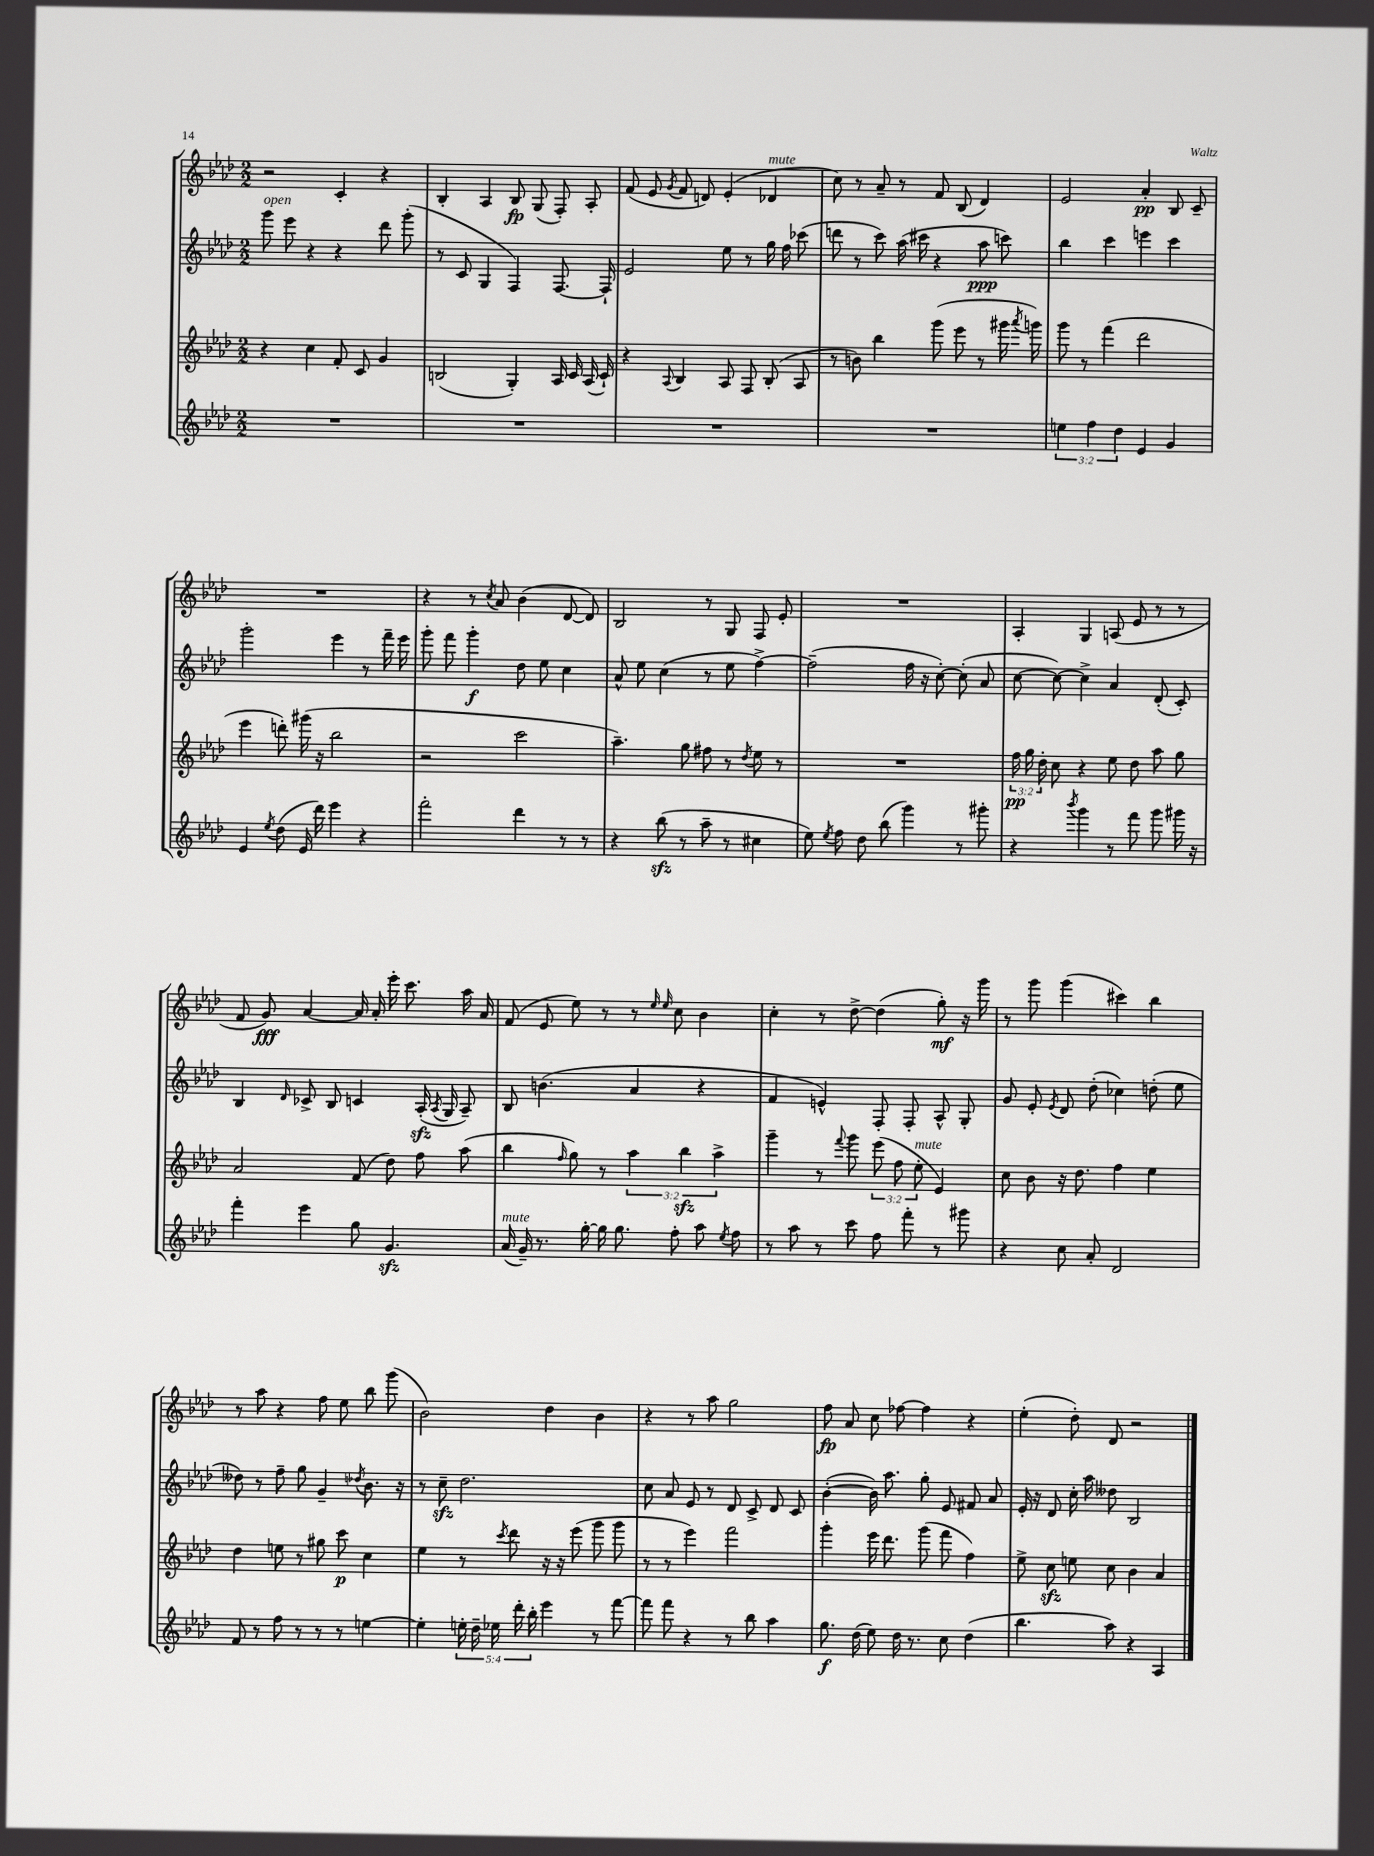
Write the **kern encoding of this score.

**kern	**kern	**kern	**kern
*staff4	*staff3	*staff2	*staff1
*clefG2	*clefG2	*clefG2	*clefG2
*k[b-e-a-d-]	*k[b-e-a-d-]	*k[b-e-a-d-]	*k[b-e-a-d-]
*M2/2	*M2/2	*M2/2	*M2/2
1r	4r	8ggg	2r
.	.	8eee-	.
.	4cc	4r	.
.	8f'	4r	4c'
.	8c	.	.
.	4g	8ddd-	4r
.	.	(8ggg'	.
=	=	=	=
1r	(2B	8r	4B-'
.	.	8c	.
.	.	4G	4A-
.	4G')	4F)	8B-
.	.	.	(8G
.	16A-	[8.F	8F')
.	16c	.	.
.	(16A-	.	8A-'
.	16c`)	16F`]	.
=	=	=	=
1r	4r	2e-	(8f
.	.	.	8e-
.	8qqA-	.	8qg
.	4B-	.	8f
.	.	.	8d)
.	8A-	8ee-	(4e-'
.	8F	8r	.
.	(8B-'	16gg	4d-
.	.	16ff	.
.	8A-	(8ccc-	.
=	=	=	=
1r	8r	8ddd	8cc)
.	8b)	8r	8r
.	4bb-	8ccc)	8a-~
.	.	(16aa-	8r
.	.	16ccc#	.
.	(8ggg	4r	8f
.	8eee-	.	(8B-
.	8r	8aa-	4d-)
.	16ggg#	8ccc)	.
.	8qaaa-	.	.
.	16ggg)	.	.
=	=	=	=
6ee	8ggg	4bb-	2e-
.	8r	.	.
6ff	.	.	.
.	(4fff	4ccc	.
6dd-	.	.	.
4e-	2ddd-	4eee	4a-'
4g	.	4ccc	8B-
.	.	.	8c~
=	=	=	=
4e-	4eee-	2ggg'	1r
8qee-	.	.	.
(8dd-	8ddd')	.	.
16e-	(16ggg#	.	.
16ddd-)	16r	.	.
4eee-	2bb-	4eee-	.
4r	.	8r	.
.	.	16fff~	.
.	.	16eee-	.
=	=	=	=
2fff'	2r	8ggg'	4r
.	.	8fff	.
.	.	4ggg'	8r
.	.	.	8qcc
.	.	.	8a-
4ddd-	2ccc	8dd-	(4b-
.	.	8ee-	.
8r	.	4cc	[8d-
8r	.	.	8d-])
=	=	=	=
4r	4.aa-~)	8a-^^	2B-
.	.	8ee-	.
(8bb-	.	(4cc	.
8r	8gg	.	.
8aa-~	8ff#	8r	8r
8r	8r	8ee-	8G
.	8qdd-	.	.
4cc#	8ee-	[4ff^)	8F
.	8r	.	8e-'
=	=	=	=
8ee-)	1r	(2ff~]	1r
8qee-	.	.	.
8ff	.	.	.
8dd-	.	.	.
(8bb-	.	.	.
4ggg)	.	16ff	.
.	.	16r	.
.	.	[8cc')	.
8r	.	(8cc']	.
8ggg#'	.	8a-	.
=	=	=	=
4r	24ff	[8cc	4A-'
.	24gg	.	.
.	24dd-'	.	.
.	8cc	8cc_)	.
8qbbb-	.	.	.
4ggg	4r	4cc^]	4G
8r	8ee-	4a-	(8A
8fff	8dd-	.	8e-
8ggg	8aa-	(8d-'	8r
16ggg#	8gg	8c')	8r
16r	.	.	.
=	=	=	=
4fff'	2a-	4B-	8f
.	.	.	8g)
.	.	16qqd-	.
4eee-	.	8c-^	[4a-
.	.	8B-	.
8gg	(8f	4c	16a-]
.	.	.	16a-'
4.g	8dd-)	.	16eee-'
.	.	.	8.ccc
.	8ff	(16A-'	.
.	.	8qA-	.
.	.	16G	.
.	(8aa-	8A-~)	16aa-
.	.	.	16a-
=	=	=	=
(16a-	4bb-	8B-	(8f
16g~)	.	.	.
8.r	.	(4.b	8e-
.	16qqff	.	.
.	8gg)	.	8ee-)
[16gg'	.	.	.
16gg]	8r	.	8r
8.gg	.	.	.
.	6aa-	4a-	8r
.	.	.	16qqee-
.	.	.	16qqee-
8ff'	.	.	8cc
.	6bb-	.	.
8aa-	.	4r	4b-
.	6aa-^	.	.
8qee-	.	.	.
8ff	.	.	.
=	=	=	=
8r	4ggg~	4f	4cc'
8aa-	.	.	.
8r	8r	4e^^)	8r
.	8qqfff	.	.
8ccc	8ggg	.	[8dd-^
8ff	(12eee-	8F'	(4dd-]
.	12ff	.	.
8fff'	.	8F'	.
.	12ee-'	.	.
8r	4e-)	8A-^^	8gg')
8ggg#	.	8G'	16r
.	.	.	16ggg
=	=	=	=
4r	8cc	8g	8r
.	8b-	8e-'	8ggg
.	.	8qe-	.
8cc	16r	8d-	(4ggg
.	8.dd-	.	.
8a-'	.	(8dd-'	.
2d-	4ff	4cc-)	4ccc#)
.	4ee-	(8dd'	4bb-
.	.	8ee-	.
=	=	=	=
8f	4dd-	8dd--)	8r
8r	.	8r	8aa-
8ff	8ee	8ff~	4r
8r	8r	8gg	.
8r	8gg#	4g~	8ff
8r	8ccc	.	8ee-
.	.	8qdd-	.
[4ee	4cc	8.b-	8bb-
.	.	.	(8ggg
.	.	16r	.
=	=	=	=
4ee']	4ee-	8r	2b-)
.	.	8cc~	.
20ee'	8r	2.dd-	.
20dd-~	.	.	.
20ee-	.	.	.
.	8qccc	.	.
.	8ddd-	.	.
20ddd-'	.	.	.
20bb-'	.	.	.
4eee-	16r	.	4dd-
.	16r	.	.
.	(8eee-	.	.
8r	8ggg	.	4b-
[8fff	8ggg	.	.
=	=	=	=
8fff]	8r	8cc	4r
8fff	8r	8a-	.
4r	4eee-)	8e-	8r
.	.	8r	8aa-
8r	2fff	8d-	2gg
8bb-	.	8c^	.
4aa-	.	8d-	.
.	.	8c	.
=	=	=	=
8.gg	4ggg'	([4b-'	8ff
.	.	.	8a-
(16dd-	.	.	.
8ee-)	16eee-	16b-])	8cc
.	8.ddd-	8.aa-	.
16dd-	.	.	[8ff-
8.r	.	.	.
.	(8ggg	8gg'	4ff-]
8cc	8fff	8e-	.
(4dd-	4ff)	8f#	4r
.	.	8a-	.
=	=	=	=
4.bb-	8ee-^	16e-'	(4ee-'
.	.	16r	.
.	8cc	8d-	.
.	8ee	16cc'	8dd-')
.	.	16aa-	.
8aa-)	8cc	8dd--	8d-
4r	4b-	2B-	2r
4A-	4a-	.	.
==	==	==	==
*-	*-	*-	*-
